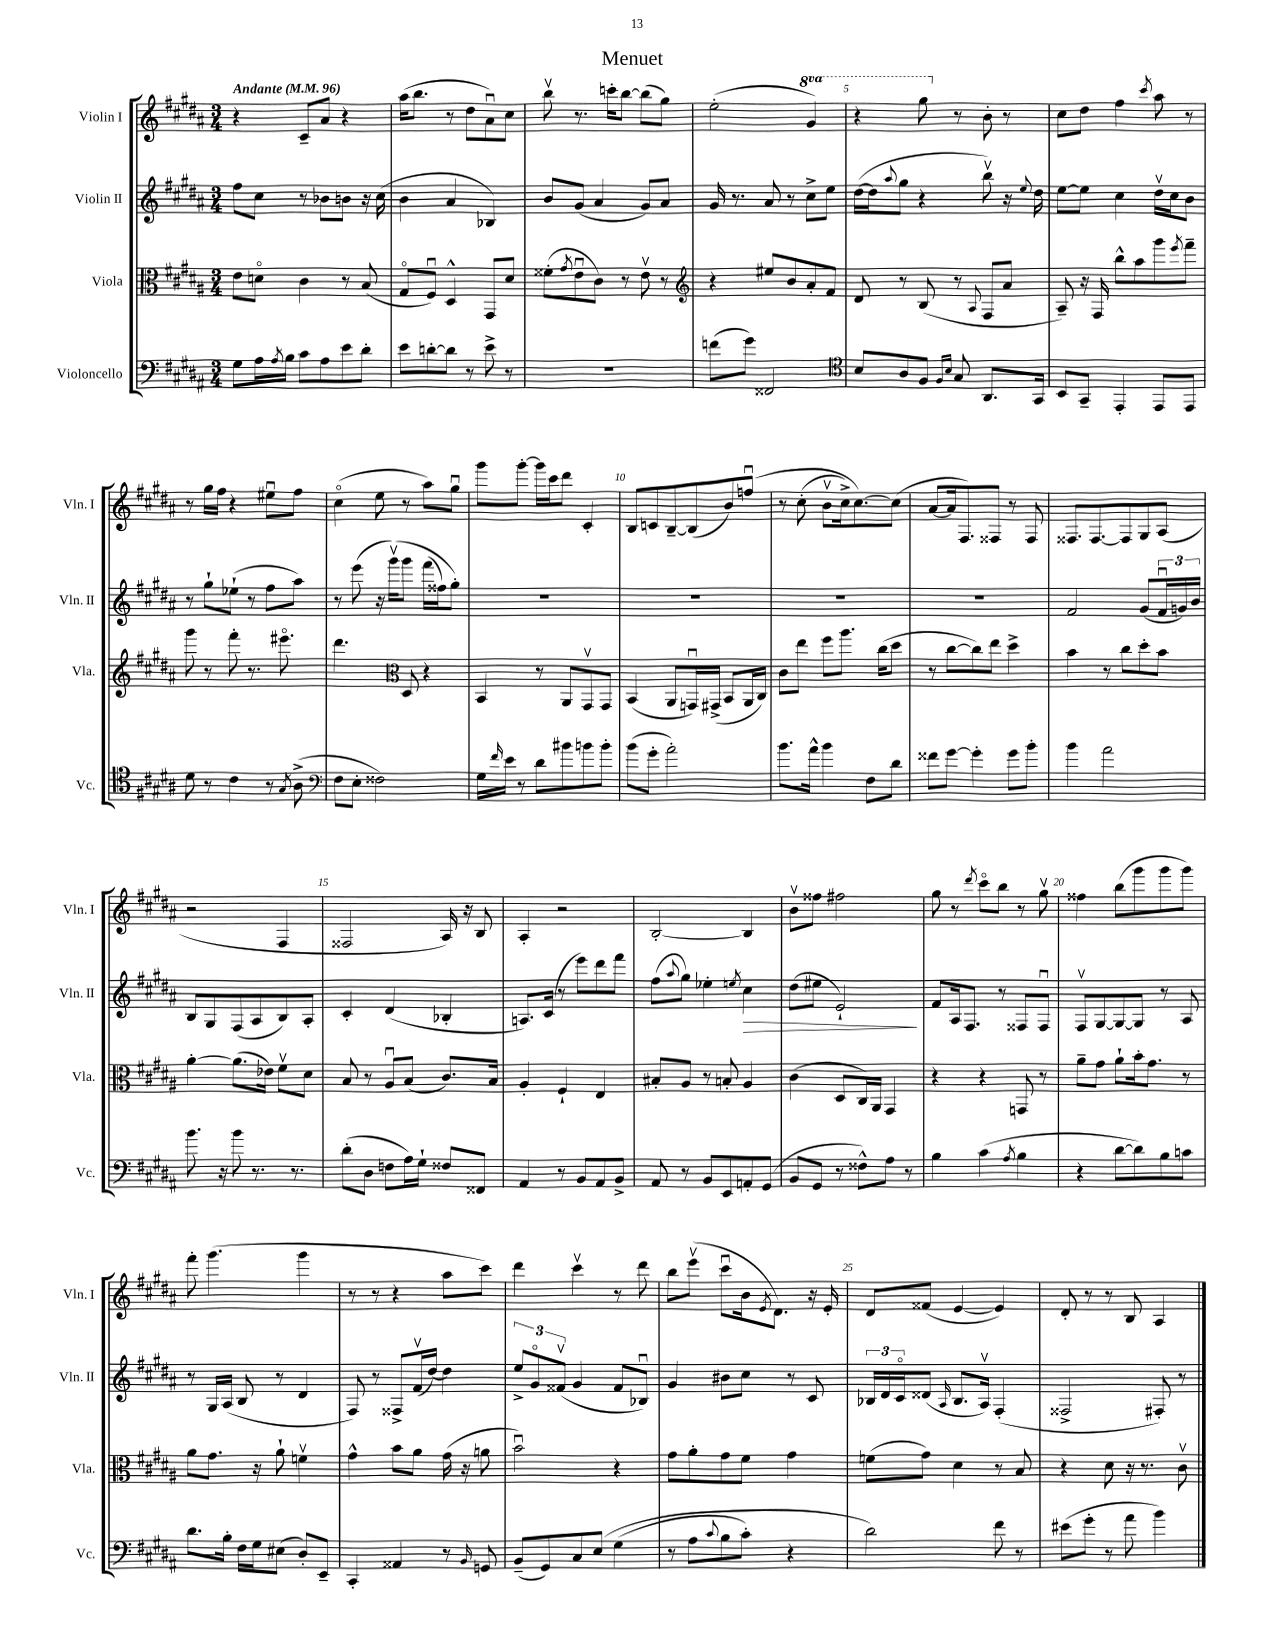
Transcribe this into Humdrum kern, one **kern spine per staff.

**kern	**kern	**kern	**kern
*staff4	*staff3	*staff2	*staff1
*clefF4	*clefC3	*clefG2	*clefG2
*k[f#c#g#d#a#]	*k[f#c#g#d#a#]	*k[f#c#g#d#a#]	*k[f#c#g#d#a#]
*M3/4	*M3/4	*M3/4	*M3/4
*MM96	*MM96	*MM96	*MM96
8G#\L	8e\L	8ff#\L	4r
16A#\L	8do\J	8cc#\J	.
8qA#/	.	.	.
16B\JJ	.	.	.
8c#\L	4c#\	8r	8c#~/L
8A#\	.	8b-\L	8a#/J
8e\	8r	8b\J	4r
8d#'\J	(8B/	16r	.
.	.	(16cc#\	.
=	=	=	=
8e\L	8G#o/L	4b\	(16aa#\LK
.	.	.	8.bb\J
[8d'\	8F#u/J)	.	.
8d\]J	4D#^^/	4a#/	8r
8r	.	.	8dd#\L
8e^\	8GG#/L	4B-/)	8a#u\)
8r	8d#/J	.	8cc#\J
=	=	=	=
2.r	(8f##'\L	8b/L	8bbv\
.	8qg#/	.	.
.	8eu\	(8g#/J	8.r
.	8c#\J)	4a#/	.
.	.	.	16ccc'\LK
.	8r	.	[8bb\J
.	8ev\	8g#/L)	(8bb\]L
.	8r	8a#/J	8gg#\J)
=	=	=	=
*	*clefG2	*	*
(8f\L	4r	16g#/	(2ee'\
.	.	8.r	.
8g#\J)	.	.	.
2FF##/	8ee#/L	8a#/	.
.	8b/	8r	.
.	8a#'/	8cc#^\L	4gg#/)
.	8f#/J	8ee\J	.
=	=	=	=
*clefC4	*	*	*
8B/L	8d#/	([16dd#\LL	4r
.	.	16dd#\]J	.
.	.	8qqaa#/	.
8A#/	8r	8gg#\J	.
8F#/J	(8B/	4r	8ggg#\
16qqF#/LL	.	.	.
16qqB/JJ	.	.	.
8G#/	8r	.	8r
.	8qqA#/	.	.
8.AA#/L	8F#/L	8bbv\)	8b'\
.	8a#/J	16r	8r
.	.	8qqee/	.
16GG#/Jk	.	16dd#\	.
=	=	=	=
8BB/L	8A#~/)	[8ee\L	8cc#\L
8GG#~/J	16r	8ee\]J	8dd#\J
.	16F#/	.	.
4EE'/	8bb^^\L	4cc#\	4ff#\
.	8aa#\	.	.
.	.	.	8qccc#/
8EE/L	8ggg#\	16dd#v\LL	8aa#\
.	.	16cc#\J	.
.	8qeee/	.	.
8EE/J	8fff#~\J	8b\J	8r
=	=	=	=
8d#\	8ggg#\	8r	8r
8r	8r	8gg#`\L	16gg#\LL
.	.	.	16ff#\JJ
4c#\	8fff#'\	(8ee-`\J	4r
.	8.r	8r	.
8r	.	8ff#\L	8ee#u\L
.	8.eee#o\	.	.
8qG#/	.	.	.
(8A#^\	.	8aa#\J)	8ff#\J
=	=	=	=
*clefF4	*	*	*
8F#\L	4.ddd#\	8r	(4cc#o\
8E'\J	.	(8eee\	.
2F##\)	.	16r	8ee\
.	.	&(16ggg#v\LK)	.
*	*clefC3	*	*
.	8D#/	8ggg#\J	8r
.	4r	(16fff#\LL	8aa#\L)
.	.	16ff##\J)	.
.	.	8gg#'\J&)	8gg#u\J
=	=	=	=
16G#\LL	4BB/	2.r	8ggg#\L
16qqf#/	.	.	.
16e\JJ	.	.	.
8r	.	.	[8ggg#'\J
8d#\L	8r	.	16ggg#\]LL
.	.	.	16ccc#\J
8b#\	8AA#/L	.	8ddd#\J
8b\	8GG#v/	.	4c#'/
8b'\J	8GG#/J	.	.
=	=	=	=
(8b\L	(4BB/	2.r	8B/L
8g#'\J	.	.	8c/
2a#'\)	8AA#/L	.	[8B~/
.	16GGu/L)	.	(8B/]
.	(16GG#^/JJ	.	.
.	8BB/L	.	8b/)
.	16AA#/L	.	&(8ffu/J
.	16C#/JJ)	.	.
=	=	=	=
8.b\L	8c#\L	2.r	8r
.	8ee\J	.	(8cc#'\
16a#^^\Jk	.	.	.
4b\	8ff#\L	.	8bv\L
.	8.aa#\J	.	16cc#^\k)
.	.	.	[8.cc#\&)
8F#\L	.	.	.
.	(16cc#\LK	.	.
8d#\J	8dd#\J	.	(8cc#\]J
=	=	=	=
8f##\L	8r	2.r	[8a#/L
[8g#\J	[8cc#\L	.	16a#/]k
.	.	.	8.F#/)
4g#'\]	8cc#\])	.	.
.	8ee\J	.	8F##/J
8g#\L	4dd#^\	.	8r
8b'\J	.	.	8F##/
=	=	=	=
4b\	4b\	2f#/	8.F##/L
.	.	.	[8.F##/
2a#\	8r	.	.
.	8cc#\L	.	8F##/]
.	8dd#'\	(8g#/L	8G#/
.	8b\J	24f#u/L	(8A#/J
.	.	24g/)	.
.	.	24b/JJ	.
=	=	=	=
8.b\	[4a#'\	8B/L	2r
.	.	8G#/	.
16r	.	.	.
8b\	(8.a#\]L	(8F#/	.
8.r	.	8A#/	.
.	16e-\Jk)	.	.
.	8f#v\L	8B/)	4F#/
8.r	.	.	.
.	8d#\J	8A#'/J	.
=	=	=	=
(8d#'\L	8B/	4c#'/	2F##/
8D#\J	8r	.	.
8F\L	8A#u/L	(4d#/	.
16A#\L)	(8B/J	.	.
16G#`\JJ	.	.	.
8F##/L	8.c#/L)	4B-'/	16A#/)
.	.	.	16r
8FF##/J	.	.	8B/
.	16B/Jk	.	.
=	=	=	=
4AA#/	4A#'/	8.A/L)	4A#'/
.	.	(16c#/Jk	.
8r	4F#`/	8r	2r
8BB/L	.	8eee\L)	.
8AA#/	4E/	8ddd#\	.
8BB^/J	.	8fff#\J	.
=	=	=	=
8AA#/	8B#'/L	(8ff#\L	[2B'/
.	.	8qqaa#/	.
8r	8A#/J	8gg#\J)	.
8BB/L	8r	4ee-'\	.
8EE/	8B'/	.	.
.	.	8qee/	.
8AA'/	4A#/	4cc#\	4B/]
(8GG#/J	.	.	.
=	=	=	=
8BB/L	(4c#\	(8dd#\L	8bv\L
8GG#/J	.	8ee#\J	8ff##\J
8r	8D#/L	2e`/)	2ff#\
8F##^^\L)	16C#/L)	.	.
.	16AA#/JJ	.	.
8A#\J	4GG#/	.	.
8r	.	.	.
=	=	=	=
4B\	4r	8f#/L	8gg#\
.	.	16A#/k	8r
.	.	8.F#/J	.
.	.	.	8qddd#/
(4c#\	4r	.	8ccc#o\L
.	.	8r	8bb\J
8qA#/	.	.	.
4B\	8GG/	8F##/L	8r
.	8r	8F##u/J	8gg#v\
=	=	=	=
4r	8a#~\L	8F#v/L	4ff##\
.	8g#\J	[8G#/	.
[8d#\L	8a#`\L	8G#/_	(8bb\L
8d#\])	16b'\k	8G#/]J	8ggg#\
.	8.g#\J	.	.
8B\	.	8r	8ggg#\
8c\J	8r	8A#/	8ggg#\J)
=	=	=	=
8.d#\L	8a#\L	8r	8fff#'\
.	8.g#\J	16G#/LL	(4.ggg#\
16B'\Jk	.	(16A#/JJ	.
16F#\LL	.	8B/	.
16G#\J	16r	.	.
(8E#\J	8a#`\	8r	.
8D#'/L)	4fv\	4d#/	4ggg#\
8EE~/J	.	.	.
=	=	=	=
4CC#'/	4g#^^\	8F#/)	8r
.	.	8r	8r
4AA##/	8b\L	8F##^/L	4r
.	8a#\J	(16f#v/L	.
.	.	[16dd#/JJ)	.
8r	(16g#\	4dd#\]	8aa#\L
.	16r	.	.
16qqBB/	.	.	.
8GG/	8a\	.	8ccc#\J)
=	=	=	=
(8BB~/L	2bu\)	12ee^/L	4ddd#\
.	.	12g#o/	.
8GG#/)	.	.	.
.	.	(12f##v/J	.
8C#/	.	4g#/	4ccc#v\
&(8E/J	.	.	.
(4G#\	4r	8f##/L	8r
.	.	8B-u/J)	8ddd#\
=	=	=	=
8r	8g#\L	4g#/	8bb\L
8A#\L	8a#'\	.	(8eeev\J
8qqc#/	.	.	.
8B\	8g#\	8b#\L	8ccc#u\L
8c#'\J)	8f#\J	8cc#\J	16b\k
.	.	.	8qe/
.	.	.	8.d#\J)
4r	4g#\	8r	.
.	.	8c#/	16r
.	.	.	16e'/
=	=	=	=
2d#\&)	(8f\L	24B-/LL	8d#/L
.	.	24d#/	.
.	.	24c#o/J	.
.	8g#\J)	(8d##/J	(8f##/J
.	.	16qqA#/	.
.	4d#\	8.B-/L	[4e/
.	.	16A#v/Jk)	.
8f#\	8r	(4F#'/	4e/])
8r	8B/	.	.
=	=	=	=
(8e#\L	4r	2F##^/	8d#'/
8g#'\J	.	.	8r
8r	8d#\	.	8r
8a#\	16r	.	8B/
.	8.r	.	.
4b\)	.	8F#'/)	4A#/
.	8c#v\	8r	.
==	==	==	==
*-	*-	*-	*-
